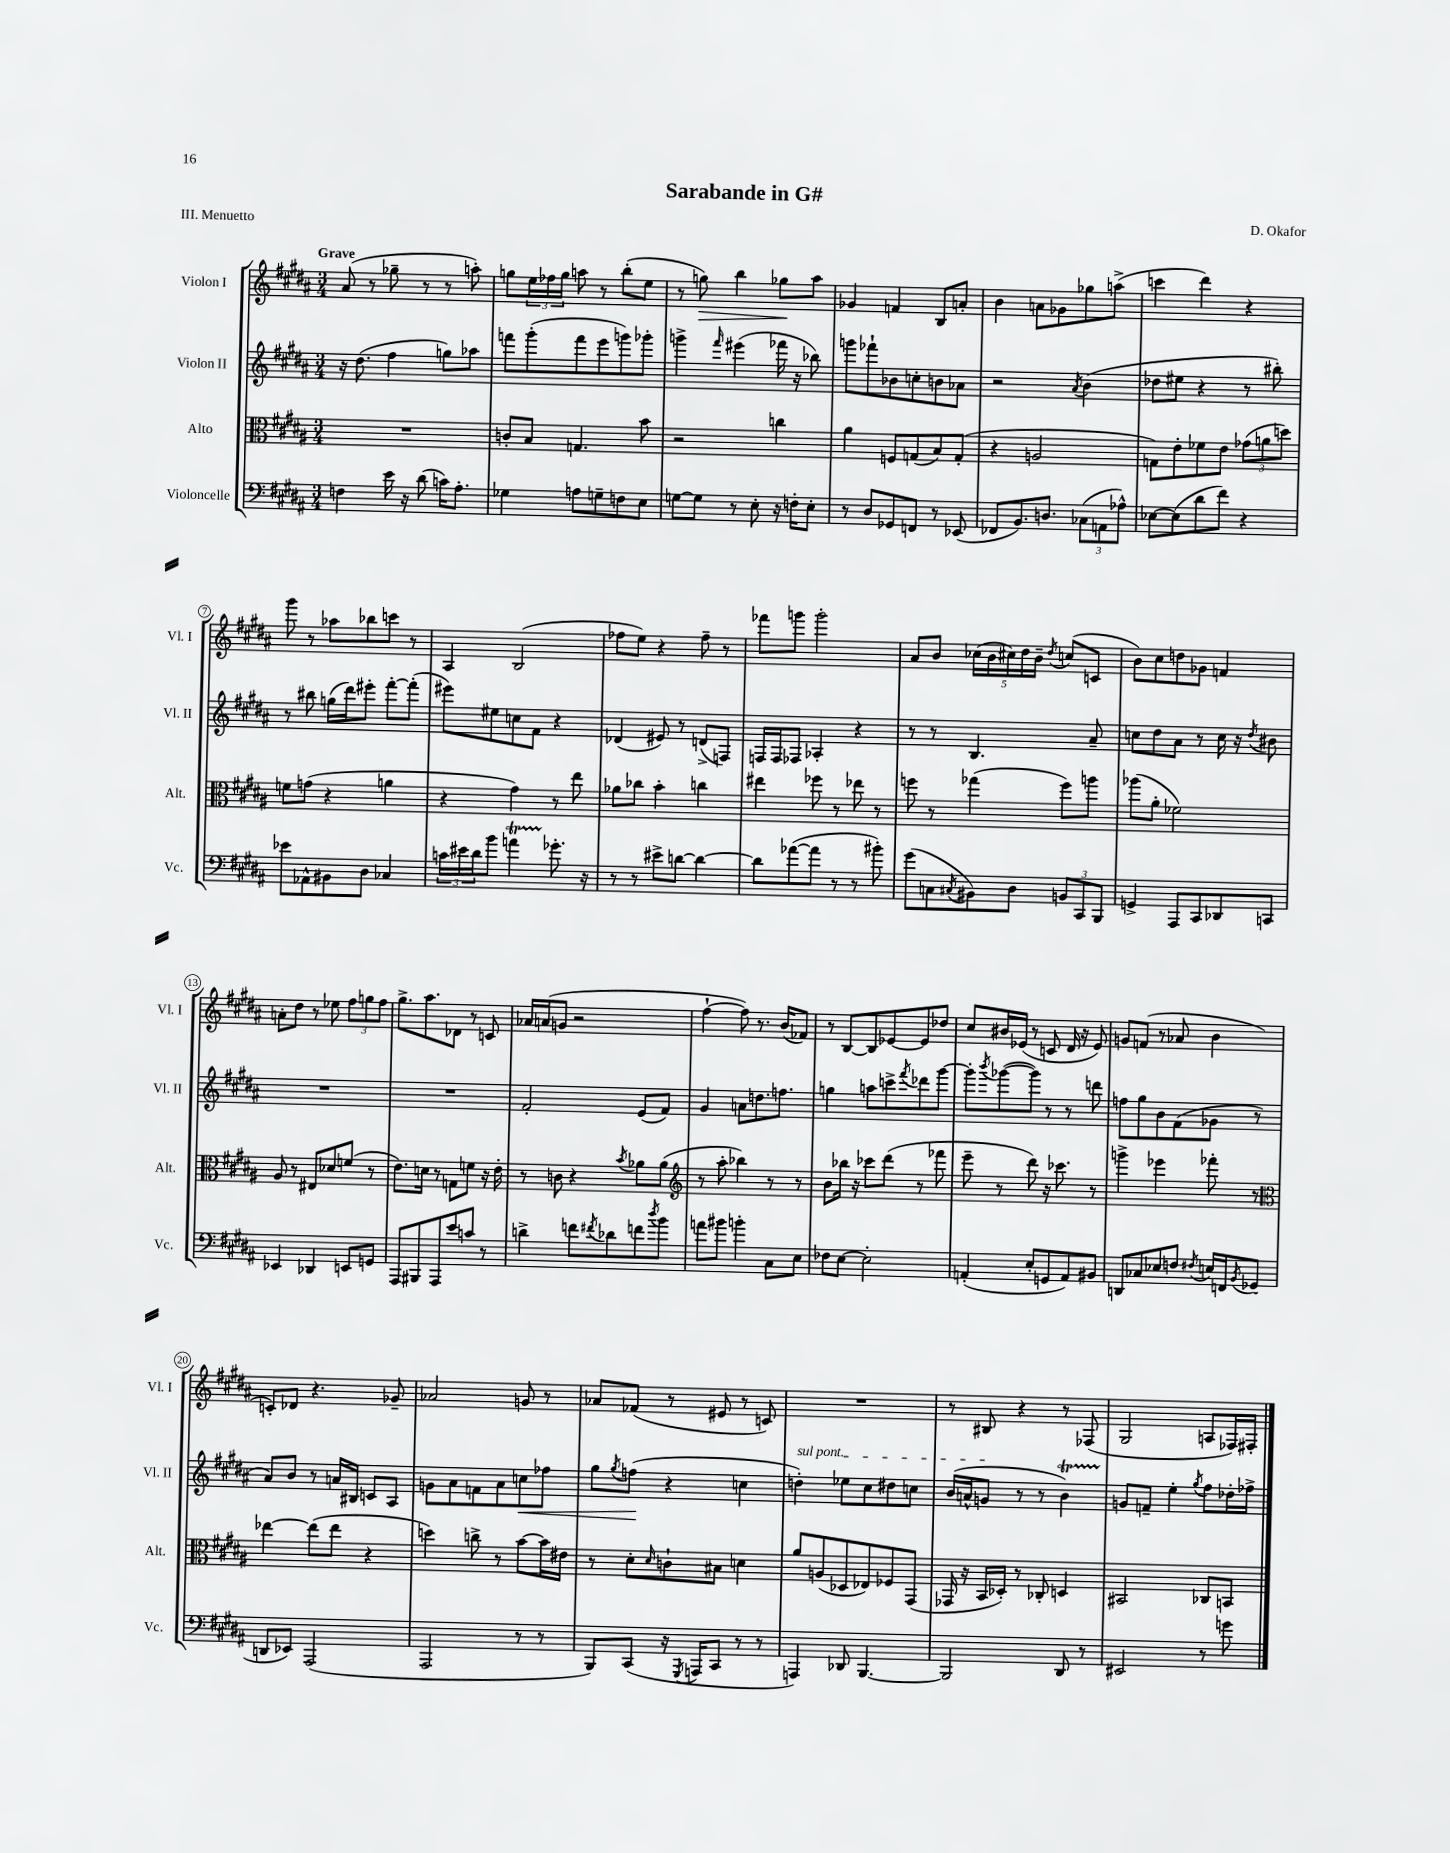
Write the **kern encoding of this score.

**kern	**kern	**kern	**dynam	**kern	**dynam
*part4	*part3	*part2	*part2	*part1	*part1
*staff4	*staff3	*staff2	*staff2	*staff1	*staff1
*I"Violoncelle	*I"Alto	*I"Violon II	*	*I"Violon I	*
*I'Vc.	*I'Alt.	*I'Vl. II	*	*I'Vl. I	*
*clefF4	*clefC3	*clefG2	*	*clefG2	*
*k[f#c#g#d#a#]	*k[f#c#g#d#a#]	*k[f#c#g#d#a#]	*	*k[f#c#g#d#a#]	*
*M3/4	*M3/4	*M3/4	*	*M3/4	*
=1	=1	=1	=1	=1	=1
!	!	!	!	!LO:TX:a:B:t=Grave	!
4Fn\	2.r	16r	.	(8a#/	.
.	.	(8.dd#\	.	.	.
.	.	.	.	8r	.
16e\	.	4ff#\	.	8gg-X~\	.
16r	.	.	.	.	.
(8d#\	.	.	.	8r	.
16cn\KL)	.	8ggn\L)	.	8r	.
8.A#'\J	.	.	.	.	.
.	.	8aa-X\J	.	8aan'\)	.
=2	=2	=2	=2	=2	=2
4G-X\	8cn'/L	8fffn\L	.	8ggn\L	.
.	8B/J	(8ggg#'\	.	24ee\L	.
.	.	.	.	24ff-X\	.
.	.	.	.	24gg\JJ	.
8An\L	4.Gn/	8fff\	.	8aan\	.
8Gn~\	.	8eee\	.	8r	.
8Fn\	.	8gggn\)	.	(8bb'\L	.
8E\J	8b\	8ggg-X'\J	.	8ee\J	.
=3	=3	=3	=3	=3	=3
[8Gn\L	2r	4gggn^\	.	8r	.
!	!	!	!	!	!LO:HP:b
8G\J]	.	.	.	8ggn\)	>
.	.	16qqfff#/	.	.	.
8r	.	(4eee#X\	.	4bb\	.
8E'\	.	.	.	.	.
16r	4ccn\	16fff-X\	.	8gg-X\L	.
16Fn'\KL	.	16r	.	.	.
8E'\J	.	8bb-X\)	.	8aa#\J	]
=4	=4	=4	=4	=4	=4
8r	4a#\	8gggn\L	.	4g-X/	.
8D#/L	.	8fff-X`\	.	.	.
8GG-X/	8Fn/L	8b-X\	.	4fn/	.
8FFn/J	(8Gn/	8ccn'\	.	.	.
8r	8B/)	8bn\	.	8B/L	.
(8EE-X/	(8G'/J	8a-X\J	.	8an'/J	.
=5	=5	=5	=5	=5	=5
8FF-X/L	4r	2r	.	4b\	.
8.BB/)	.	.	.	.	.
.	2An/	.	.	8an\L	.
8.Dn/J	.	.	.	.	.
.	.	.	.	8g-X\	.
.	.	8qa#/	.	.	.
(12C-X\L	.	(4b\	.	8gg-X\	.
12AAn\	.	.	.	.	.
.	.	.	.	(8aan^\J	.
12A-X^^\J)	.	.	.	.	.
=6	=6	=6	=6	=6	=6
[8E-X\L	8Gn\L)	8dd-X\L	.	4cccn\	.
(8E-\]	8e'\	8ee#X\J	.	.	.
8d#\	8f-X\	4r	.	4ddd#\)	.
8f#\J)	8e\J	.	.	.	.
4r	(12g-X\L	8r	.	4r	.
.	12an\	.	.	.	.
.	.	8bb#X'\)	.	.	.
.	12ddn\J)	.	.	.	.
!!LO:LB:g=z
=7	=7	=7	=7	=7	=7
8e-X\L	8fn\L	8r	.	8ggg#\	.
8AA-X^^\	(8gn\J	8bb#X\	.	8r	.
8BB#X\	4r	(16ggn\LL	.	8aa-X\L	.
.	.	16ddd#\J)	.	.	.
8D#\J	.	8eee#X'\J	.	8bb-X\	.
4C-X/	4an\	[8fff#'\L	.	8cccn\J	.
.	.	(8fff#'\J]	.	8r	.
=8	=8	=8	=8	=8	=8
24cn\LL	4r	8eee#X\L)	.	4A#/	.
24e#X\	.	.	.	.	.
24d#\J	.	.	.	.	.
8b\J	.	8ee#X\	.	.	.
4anT\	4g#\)	8ccn\	.	(2B/	.
.	.	8f#\J	.	.	.
8.g-X'\	8r	4r	.	.	.
.	8ee\	.	.	.	.
16r	.	.	.	.	.
=9	=9	=9	=9	=9	=9
8r	8a-X\L	(4d-X/	.	8ff-X\L	.
8r	8cc-X\J	.	.	8ee\J)	.
8e#X^\L	4b'\	8e#X/)	.	4r	.
[8dn\J	.	8r	.	.	.
4d\_	4ccn\	(8dn^/L	.	8ff-~\	.
.	.	8Fn/J)	.	8r	.
=10	=10	=10	=10	=10	=10
8d\L]	4ee#X\	16Fn/LL	.	8fff-X\L	.
.	.	16F/J	.	.	.
([8a-X\	.	8F-X/J	.	8gggn\J	.
8a-\J]	8ff-X\	4A-X'/	.	2ggg'\	.
8r	8r	.	.	.	.
8r	8ee-X\	4r	.	.	.
8b#X'\)	8r	.	.	.	.
=11	=11	=11	=11	=11	=11
(8g#\L	8ffn\	8r	.	8a#/L	.
8Cn\	8r	8r	.	8b/J	.
8qC#X/	.	.	.	.	.
8BB#X\)	(4gg-X\	4.B/	.	(20cc-X\LL	.
.	.	.	.	20b\	.
.	.	.	.	20cc#X\)	.
8D#\J	.	.	.	.	.
.	.	.	.	20dd#\	.
.	.	.	.	20b~\JJ	.
.	.	.	.	8qdd#/	.
12BBn/L	8ff\L)	.	.	(8ccn/L	.
12CC#/	.	.	.	.	.
.	8aan\J	8a#~/	.	8cn/J	.
12BBB/J	.	.	.	.	.
=12	=12	=12	=12	=12	=12
4GGn^/	(8aa-X\L	8ccn\L	.	8b\L)	.
.	8a#'\J	8dd#\	.	8cc#\	.
8AAA#/L	2f-X\)	8a#\J	.	8ddn\	.
8CC#/	.	8r	.	8g-X\J	.
8DD-X/	.	16cc\	.	4fn/	.
.	.	16r	.	.	.
.	.	8qdd#/	.	.	.
8CCn/J	.	8b#X\	.	.	.
!!LO:LB:g=z
=13	=13	=13	=13	=13	=13
4EE-X/	8A#/	2.r	.	8an'\L	.
.	8r	.	.	8dd#\J	.
4DD-X/	8E#X/L	.	.	8r	.
.	8d-X/	.	.	8ee-X\	.
8EEn/L	(8fn/J	.	.	12ff#\L	.
.	.	.	.	12ggn\	.
8GGn/J	8r	.	.	.	.
.	.	.	.	12ff#\J	.
=14	=14	=14	=14	=14	=14
8AAA#/L	8.e\L)	2.r	.	8.gg#^\L	.
8BBB#X/	.	.	.	.	.
.	16dn\Jk	.	.	8.aa#\	.
8AAA#/	8r	.	.	.	.
8e/	8Gn\L	.	.	8d-X\J	.
8cn/J	8fn\J	.	.	8r	.
8r	16r	.	.	8cn/	.
.	16e'\	.	.	.	.
=15	=15	=15	=15	=15	=15
4dn^\	8r	2f#'/	.	16a-X/LL	.
.	.	.	.	(16an/J	.
.	8cn\	.	.	8gn/J	.
8fn\L	4r	.	.	2r	.
8qf#X/	.	.	.	.	.
8d-X\	.	.	.	.	.
.	8qb/	.	.	.	.
8fn\	8a-X\L	(8e/L	.	.	.
8qdd#/	.	.	.	.	.
8b\J	(8a-\J	8f#/J)	.	.	.
=16	=16	=16	=16	=16	=16
*	*clefG2	*	*	*	*
8an\L	8r	4g#/	.	[4ff#`\	.
8b#X\J	8aa#'\	.	.	.	.
4bn'\	4bb-X\)	8an\L	.	8ff#\])	.
.	.	8.ddn\	.	8.r	.
8C#\L	8r	.	.	.	.
.	.	8.ffn\J	.	(16b/KL	.
8E\J	8r	.	.	8f-X/J)	.
=17	=17	=17	=17	=17	=17
8F-X\L	8b\L	4ggn\	.	8r	.
[8E\J	16bb-X\Jk	.	.	[8B/L	.
.	16r	.	.	.	.
2E'\]	8ccc-X\L	8aan\L	.	8B/]	.
.	(8ddd#\J	8cccn^\	.	[8e-X/	.
.	.	8qfff#/	.	.	.
.	8r	8ddd-X\	.	8e-/]	.
.	8fff-X\	[8ggg#\J	.	8dd-X/J	.
=18	=18	=18	=18	=18	=18
(4AAn'/	8eee~\	8ggg#'\L]	.	8cc#/L	.
.	.	8qbbb/	.	.	.
.	8r	([8ggg-X\	.	16b#X/L	.
.	.	.	.	(16e-X/JJ	.
8E'/L	8ddd#\)	8ggg-\J])	.	8r	.
8GGn/	16r	8r	.	8cn/	.
.	8.ccc-X\	.	.	.	.
8AA/)	.	8r	.	16d#/	.
.	.	.	.	16r	.
8BB#X/J	8r	8dddn\	.	8e-/)	.
=19	=19	=19	=19	=19	=19
8DDn/L	4gggn^\	8ffn\L	.	8gn/L	.
8C-X/	.	8gg#\	.	(8fn/J	.
8E-X/	4eee-X\	8b\	.	8r	.
8Fn/J	.	(8f#\	.	8a-X/	.
8qF#X/	.	.	.	.	.
16En/LL	8fff-X'\	8g-X\J	.	4b\	.
16FFn/J	.	.	.	.	.
8qBB/	.	.	.	.	.
(8GG-X/J	8r	8r	.	.	.
!!LO:LB:g=z
=20	=20	=20	=20	=20	=20
*	*clefC3	*	*	*	*
8DDn/L	[4ee-X\	8a#/L)	.	8cn'/L)	.
8EE-X/J)	.	8b/J	.	8d-X/J	.
(2AAA#/	(8ee-\L]	8r	.	4.r	.
.	8ee-\J	16an/LL	.	.	.
.	.	16B#X/JJ	.	.	.
.	4r	8cn/L	.	.	.
.	.	8A#/J	.	8g-X~/	.
=21	=21	=21	=21	=21	=21
2AAA#/	4ddn\)	8gn\L	.	2a-X/	.
.	.	8a#\	.	.	.
.	8ccn^\	8fn\	.	.	.
.	8r	8a#\	.	.	.
!	!	!	!LO:HP:b	!	!
8r	[8b\L	8ccn\	<	8gn/	.
8r	16b\L]	8ff-X\J	.	8r	.
.	16e#X\JJ	.	.	.	.
=22	=22	=22	=22	=22	=22
8BBB/L)	8r	8gg#\L	.	8a-X/L	.
.	.	8qgg#/	.	.	.
(8CC#/J	8d#'\L	(8ffn\J	.	(8f-X/J	.
.	16qqd#/	.	.	.	.
16r	8cn`\	4r	[	8r	.
8qGGG#/	.	.	.	.	.
16AAAn/KL	.	.	.	.	.
8CC#/J	8B#X\J	.	.	8e#X/	.
8r	4dn\	4ccn\	.	8r	.
8r	.	.	.	8cn/)	.
=23	=23	=23	=23	=23	=23
!	!	!LO:TX:a:i:t=sul pont.	!	!	!
4AAAn/)	8a#/L	4ddn'\)	.	2.r	.
.	(8An/	.	.	.	.
8DD-X/	8D-X/	8ee-X\L	.	.	.
[4.BBB/	8E-X/)	8cc#\	.	.	.
.	8F-X/	8dd#X\	.	.	.
.	(8GG#/J	8ccn\J	.	.	.
=24	=24	=24	=24	=24	=24
2BBB/]	16GG-X/	(16b/LL	.	8r	.
.	16r	16an^^/J	.	.	.
.	16BB/LL	8gn/J	.	8B#X/	.
.	16D-X'/JJ)	.	.	.	.
.	8r	8r	.	4r	.
.	8C-X'/	8r	.	.	.
8DD#/	4Dn/	4bT\)	.	8r	.
8r	.	.	.	(8F-X/	.
=25	=25	=25	=25	=25	=25
2EE#X/	2BB#X/	8gn/L	.	2G#/	.
.	.	8fn~/J	.	.	.
.	.	4ee'\	.	.	.
.	.	8qgg#/	.	.	.
8r	8C-X/L	8ff#\L	.	8An/L	.
8gn\	8BBn/J	16dd-X'\L	.	16F-X/L)	.
.	.	16ff-X^\JJ	.	16F#X'/JJ	.
==	==	==	==	==	==
*-	*-	*-	*-	*-	*-
